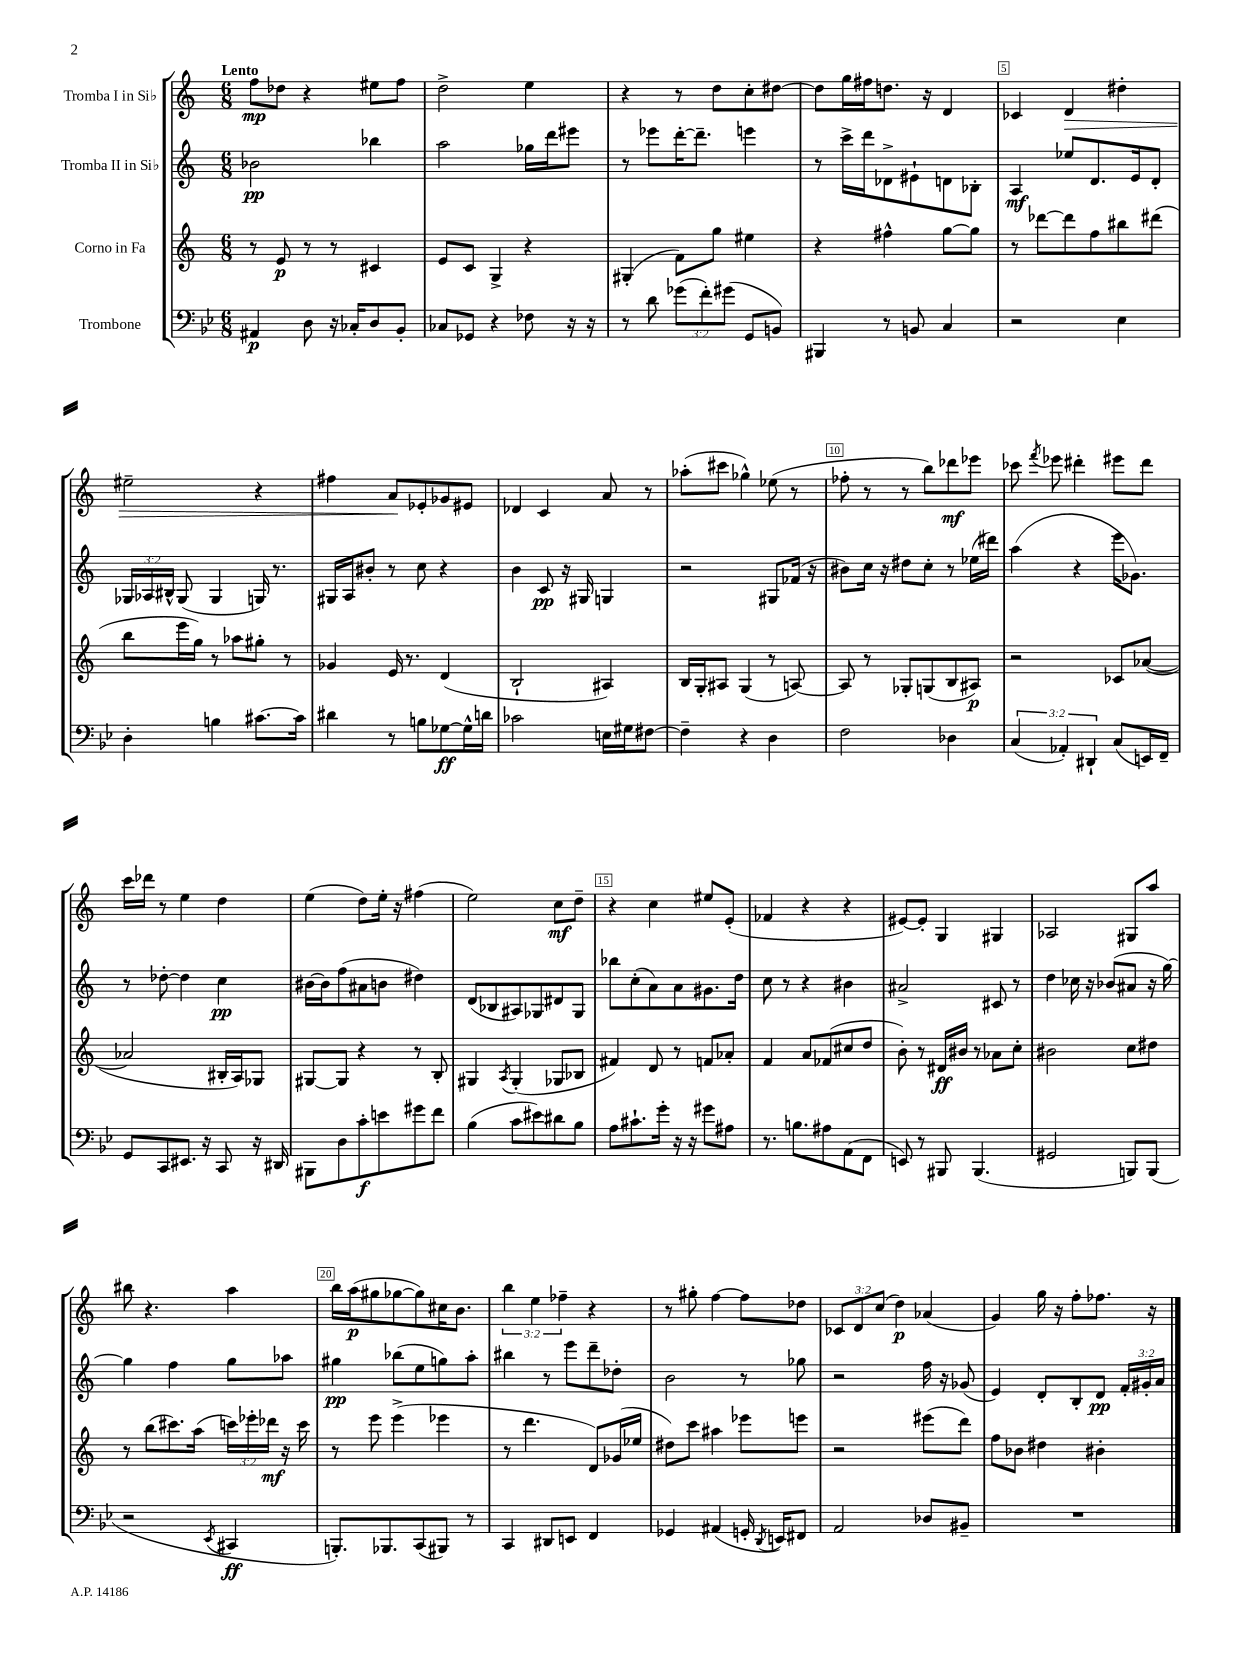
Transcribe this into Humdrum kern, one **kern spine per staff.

**kern	**dynam	**kern	**dynam	**kern	**dynam	**kern	**dynam
*part4	*part4	*part3	*part3	*part2	*part2	*part1	*part1
*staff4	*staff4	*staff3	*staff3	*staff2	*staff2	*staff1	*staff1
*I"Trombone	*	*I"Corno in Fa	*	*I"Tromba II in Si♭	*	*I"Tromba I in Si♭	*
*clefF4	*	*clefG2	*	*clefG2	*	*clefG2	*
*k[b-e-]	*	*k[]	*	*k[]	*	*k[]	*
*M6/8	*	*M6/8	*	*M6/8	*	*M6/8	*
=1	=1	=1	=1	=1	=1	=1	=1
!	!	!	!	!	!	!LO:TX:a:B:t=Lento	!
4AA#X/	p	8r	.	2b-X\	pp	8ff\L	mp
.	.	8e/	p	.	.	8dd-X\J	.
8D\	.	8r	.	.	.	4r	.
16r	.	8r	.	.	.	.	.
16C-X'/KL	.	.	.	.	.	.	.
8D/	.	4c#X/	.	4bb-X\	.	8ee#X\L	.
8BB-'/J	.	.	.	.	.	8ff\J	.
=2	=2	=2	=2	=2	=2	=2	=2
8C-X/L	.	8e/L	.	2aa\	.	2dd^\	.
8GG-X/J	.	8c/J	.	.	.	.	.
4r	.	4G^/	.	.	.	.	.
8F-X\	.	4r	.	16gg-X\LL	.	4ee\	.
.	.	.	.	16ddd\J	.	.	.
16r	.	.	.	8eee#X\J	.	.	.
16r	.	.	.	.	.	.	.
=3	=3	=3	=3	=3	=3	=3	=3
8r	.	(4G#X'/	.	8r	.	4r	.
8d\	.	.	.	8eee-X\L	.	.	.
(12g-X\L	.	8f\L)	.	[16ddd'\K	.	8r	.
.	.	.	.	8.ddd~\J]	.	.	.
12f'\)	.	.	.	.	.	.	.
.	.	8gg\J	.	.	.	8dd\L	.
(12g#X\J	.	.	.	.	.	.	.
8GG/L	.	4ee#X\	.	4eeen\	.	8cc'\	.
8BBn/J)	.	.	.	.	.	[8dd#X\J	.
=4	=4	=4	=4	=4	=4	=4	=4
4BBB#X/	.	4r	.	8r	.	8dd#\L]	.
.	.	.	.	16ccc^\LL	.	16gg\L	.
.	.	.	.	16ddd\J	.	16ff#X\J	.
8r	.	4ff#X^^\	.	8d-X^\	.	8.ddn\J	.
8BBn/	.	.	.	8e#X`\	.	.	.
.	.	.	.	.	.	16r	.
4C/	.	[8gg\L	.	8dn\	.	4d/	.
.	.	8gg\J]	.	8B-X'\J	.	.	.
=5	=5	=5	=5	=5	=5	=5	=5
2r	.	8r	.	4A/	mf	4c-X/	.
.	.	[8ddd-X\L	.	.	.	.	.
!	!	!	!	!	!	!	!LO:HP:b
.	.	8ddd-\]	.	8ee-X/L	.	4d/	>
.	.	8ff\	.	8.d/	.	.	.
4E-\	.	8bb#X\	.	.	.	4dd#X'\	.
.	.	.	.	16e/k	.	.	.
.	.	(8ddd#X\J	.	8d'/J	.	.	.
!!LO:LB:g=z
=6	=6	=6	=6	=6	=6	=6	=6
4D'\	.	8bb\L	.	24G-X/LL	.	2ee#X~\	.
.	.	.	.	24A-X/	.	.	.
.	.	.	.	24B#X^^/JJ	.	.	.
.	.	16eee\L	.	(8G-/	.	.	.
.	.	16gg\JJ)	.	.	.	.	.
4Bn\	.	8r	.	4G-/	.	.	.
.	.	8aa-X\L	.	.	.	.	.
[8.c#X\L	.	8gg#X'\J	.	16Gn/)	.	4r	.
.	.	.	.	8.r	.	.	.
.	.	8r	.	.	.	.	.
16c#\Jk]	.	.	.	.	.	.	.
=7	=7	=7	=7	=7	=7	=7	=7
4d#X\	.	4g-X/	.	16G#X/LL	.	4ff#X\	.
.	.	.	.	16A/J	.	.	.
.	.	.	.	8b#X'/J	.	.	.
8r	.	16e/	.	8r	.	8a/L	.
.	.	8.r	.	.	.	.	.
8Bn\L	.	.	.	8cc\	.	8e-X'/	]
[8G-X\	ff	(4d/	.	4r	.	8g-X/	.
16G-^^\L]	.	.	.	.	.	8e#X/J	.
16dn\JJ	.	.	.	.	.	.	.
=8	=8	=8	=8	=8	=8	=8	=8
2c-X\	.	2B`/	.	4b\	.	4d-X/	.
.	.	.	.	8c/	pp	4c/	.
.	.	.	.	16r	.	.	.
.	.	.	.	16G#X/	.	.	.
16En\LL	.	4A#X/)	.	4Gn/	.	8a/	.
16G#X\J	.	.	.	.	.	.	.
[8F#X\J	.	.	.	.	.	8r	.
=9	=9	=9	=9	=9	=9	=9	=9
4F#~\]	.	16B/LL	.	2r	.	(8aa-X'\L	.
.	.	16G'/J	.	.	.	.	.
.	.	8A#X/J	.	.	.	8ccc#X\J	.
4r	.	(4G/	.	.	.	4gg-X^^\)	.
4D\	.	8r	.	8G#X/L	.	(8ee-X\	.
.	.	[8An/)	.	(16f-X/Jk	.	8r	.
.	.	.	.	16r	.	.	.
=10	=10	=10	=10	=10	=10	=10	=10
2F\	.	8A/]	.	8b#X\L)	.	8ff-X'\	.
.	.	8r	.	16cc\Jk	.	8r	.
.	.	.	.	16r	.	.	.
.	.	8G-X'/L	.	8dd#X\L	.	8r	.
.	.	(8Gn/	.	8cc'\J	.	8bb\L)	.
4D-X\	.	8B/	.	8r	.	8ddd-X\	mf
.	.	8A#X/J)	p	(16ee-X\LL	.	8eee-X\J	.
.	.	.	.	16ddd#X\JJ)	.	.	.
=11	=11	=11	=11	=11	=11	=11	=11
(6C/	.	2r	.	(4aa\	.	8ccc-X\	.
.	.	.	.	.	.	8qfff/	.
.	.	.	.	.	.	8eee-X\	.
6AA-X'/)	.	.	.	.	.	.	.
.	.	.	.	4r	.	4ddd#X'\	.
6DD#X`/	.	.	.	.	.	.	.
(8C/L	.	8c-X/L	.	16eee\KL	.	8eee#X\L	.
.	.	.	.	8.g-X\J)	.	.	.
16EEn/L)	.	([8a-X/J	.	.	.	8ddd#\J	.
16FF~/JJ	.	.	.	.	.	.	.
!!LO:LB:g=z
=12	=12	=12	=12	=12	=12	=12	=12
8GG/L	.	2a-X/]	.	8r	.	16ccc\LL	.
.	.	.	.	.	.	16ddd-X\JJ	.
8CC/	.	.	.	[8dd-X'\	.	8r	.
8.EE#X/J	.	.	.	4dd-\]	.	4ee\	.
16r	.	.	.	.	.	.	.
8CC/	.	16B#X'/LL	.	4cc\	pp	4dd\	.
.	.	16A/J)	.	.	.	.	.
16r	.	8G-X/J	.	.	.	.	.
16DD#X/	.	.	.	.	.	.	.
=13	=13	=13	=13	=13	=13	=13	=13
8BBB#X\L	.	[8G#X/L	.	[16b#X\LL	.	(4ee\	.
.	.	.	.	16b#\J]	.	.	.
8D\	.	8G#/J]	.	(8ff\	.	.	.
8c'\	f	4r	.	8a#X\	.	8dd\L)	.
8en\	.	.	.	8bn\J	.	16ee'\Jk	.
.	.	.	.	.	.	16r	.
8g#X\	.	8r	.	4dd#X\)	.	(4ff#X\	.
8f\J	.	8B'/	.	.	.	.	.
=14	=14	=14	=14	=14	=14	=14	=14
(4B-\	.	4G#X/	.	(8d/L	.	2ee\)	.
.	.	.	.	8B-X/	.	.	.
.	.	8qA/	.	.	.	.	.
8c\L	.	(4G#'/	.	8A#X/)	.	.	.
8e#X\)	.	.	.	8G-X/	.	.	.
8d#X\	.	8G-X/L	.	8d#X/	.	8cc\L	mf
8B-\J	.	8B-X/J	.	8G-/J	.	8dd~\J	.
=15	=15	=15	=15	=15	=15	=15	=15
8A\L	.	4f#X/)	.	8bb-X\L	.	4r	.
8.c#X`\	.	.	.	(8cc'\	.	.	.
.	.	8d/	.	8a\)	.	4cc\	.
16g'\Jk	.	.	.	.	.	.	.
16r	.	8r	.	8a\	.	.	.
16r	.	.	.	.	.	.	.
8g#X\L	.	8fn/L	.	8.g#X\	.	8ee#X/L	.
8A#X\J	.	8a-X'/J	.	.	.	(8e'/J	.
.	.	.	.	16dd\Jk	.	.	.
=16	=16	=16	=16	=16	=16	=16	=16
8.r	.	4f/	.	8cc\	.	4f-X/	.
.	.	.	.	8r	.	.	.
8.Bn\L	.	.	.	.	.	.	.
.	.	8a/L	.	4r	.	4r	.
8A#X\	.	(8f-X/	.	.	.	.	.
(8AA\	.	8cc#X/	.	4b#X\	.	4r	.
8FF\J	.	8dd/J	.	.	.	.	.
=17	=17	=17	=17	=17	=17	=17	=17
8EEn/)	.	8b'\)	.	2a#X^/	.	[8e#X/L)	.
8r	.	8r	.	.	.	8e#'/J]	.
8BBB#X/	.	16d#X/LL	ff	.	.	4G/	.
.	.	16b#X/JJ	.	.	.	.	.
(4.BBB#/	.	8r	.	.	.	.	.
.	.	8a-X\L	.	8c#X/	.	4G#X/	.
.	.	8cc'\J	.	8r	.	.	.
=18	=18	=18	=18	=18	=18	=18	=18
2GG#X/	.	2b#X\	.	4dd\	.	2A-X/	.
.	.	.	.	16cc-X\	.	.	.
.	.	.	.	16r	.	.	.
.	.	.	.	(8b-X/L	.	.	.
8BBBn/L)	.	8cc\L	.	8a#X/J	.	8G#X/L	.
(8BBB/J	.	8dd#X\J	.	16r	.	8aa/J	.
.	.	.	.	[16gg\)	.	.	.
!!LO:LB:g=z
=19	=19	=19	=19	=19	=19	=19	=19
2r	.	8r	.	4gg\]	.	8bb#X\	.
.	.	(8bb\L	.	.	.	4.r	.
.	.	8.ccc#X\)	.	4ff\	.	.	.
.	.	(16aa\Jk	.	.	.	.	.
8qEE-/	.	.	.	.	.	.	.
4CC#X/	ff	24cccn\LL)	.	8gg\L	.	4aa\	.
.	.	24eee-X'\	.	.	.	.	.
.	.	24ddd-X\JJ	mf	.	.	.	.
.	.	16r	.	8aa-X\J	.	.	.
.	.	16ccc\	.	.	.	.	.
=20	=20	=20	=20	=20	=20	=20	=20
8.BBBn'/L)	.	8r	.	4gg#X\	pp	16bb\LL	.
.	.	.	.	.	.	(16aa\J	p
.	.	8eee\	.	.	.	8gg#X\	.
8.BBB-X/	.	.	.	.	.	.	.
.	.	(4eee^\	.	(8bb-X\L	.	[8gg-X\	.
(8CC/	.	.	.	8ee\	.	8gg-\])	.
8BBB#X/J)	.	4eee-X\	.	8ggn\)	.	16cc#X\K	.
.	.	.	.	.	.	8.b\J	.
8r	.	.	.	8aa'\J	.	.	.
=21	=21	=21	=21	=21	=21	=21	=21
4CC/	.	8r	.	4bb#X\	.	6bb\	.
.	.	4.ddd\	.	.	.	.	.
.	.	.	.	.	.	6ee\	.
8DD#X/L	.	.	.	8r	.	.	.
.	.	.	.	.	.	6ff-X~\	.
8EEn/J	.	.	.	8eee\L	.	.	.
4FF/	.	8d/L)	.	8ddd~\	.	4r	.
.	.	(16g-X/L	.	8dd-X'\J	.	.	.
.	.	16ee-X/JJ	.	.	.	.	.
=22	=22	=22	=22	=22	=22	=22	=22
4GG-X/	.	8dd#X\L)	.	2b\	.	8r	.
.	.	8ccc\J	.	.	.	8gg#X'\	.
(4AA#X/	.	4aa#X\	.	.	.	[4ff\	.
16GGn'/	.	8eee-X\L	.	8r	.	8ff\L]	.
8qDD/	.	.	.	.	.	.	.
16EEn/KL)	.	.	.	.	.	.	.
8FF#X/J	.	8eeen\J	.	8gg-X\	.	8dd-X\J	.
=23	=23	=23	=23	=23	=23	=23	=23
2AA/	.	2r	.	2r	.	12c-X/L	.
.	.	.	.	.	.	12d/	.
.	.	.	.	.	.	(12cc/J	.
.	.	.	.	.	.	4dd\)	p
8D-X/L	.	(8eee#X\L	.	16ff\	.	(4a-X/	.
.	.	.	.	16r	.	.	.
8BB#X~/J	.	8ddd\J)	.	(8g-X/	.	.	.
=24	=24	=24	=24	=24	=24	=24	=24
2.r	.	8ff\L	.	4e/)	.	4g/)	.
.	.	8b-X\J	.	.	.	.	.
.	.	4dd#X\	.	8d'/L	.	16gg\	.
.	.	.	.	.	.	16r	.
.	.	.	.	8B'/	.	8ff'\L	.
.	.	4b#X'\	.	8d/J	pp	8.ff-X\J	.
.	.	.	.	24f'/LL	.	.	.
.	.	.	.	24g#X'/	.	.	.
.	.	.	.	.	.	16r	.
.	.	.	.	24a/JJ	.	.	.
==	==	==	==	==	==	==	==
*-	*-	*-	*-	*-	*-	*-	*-
